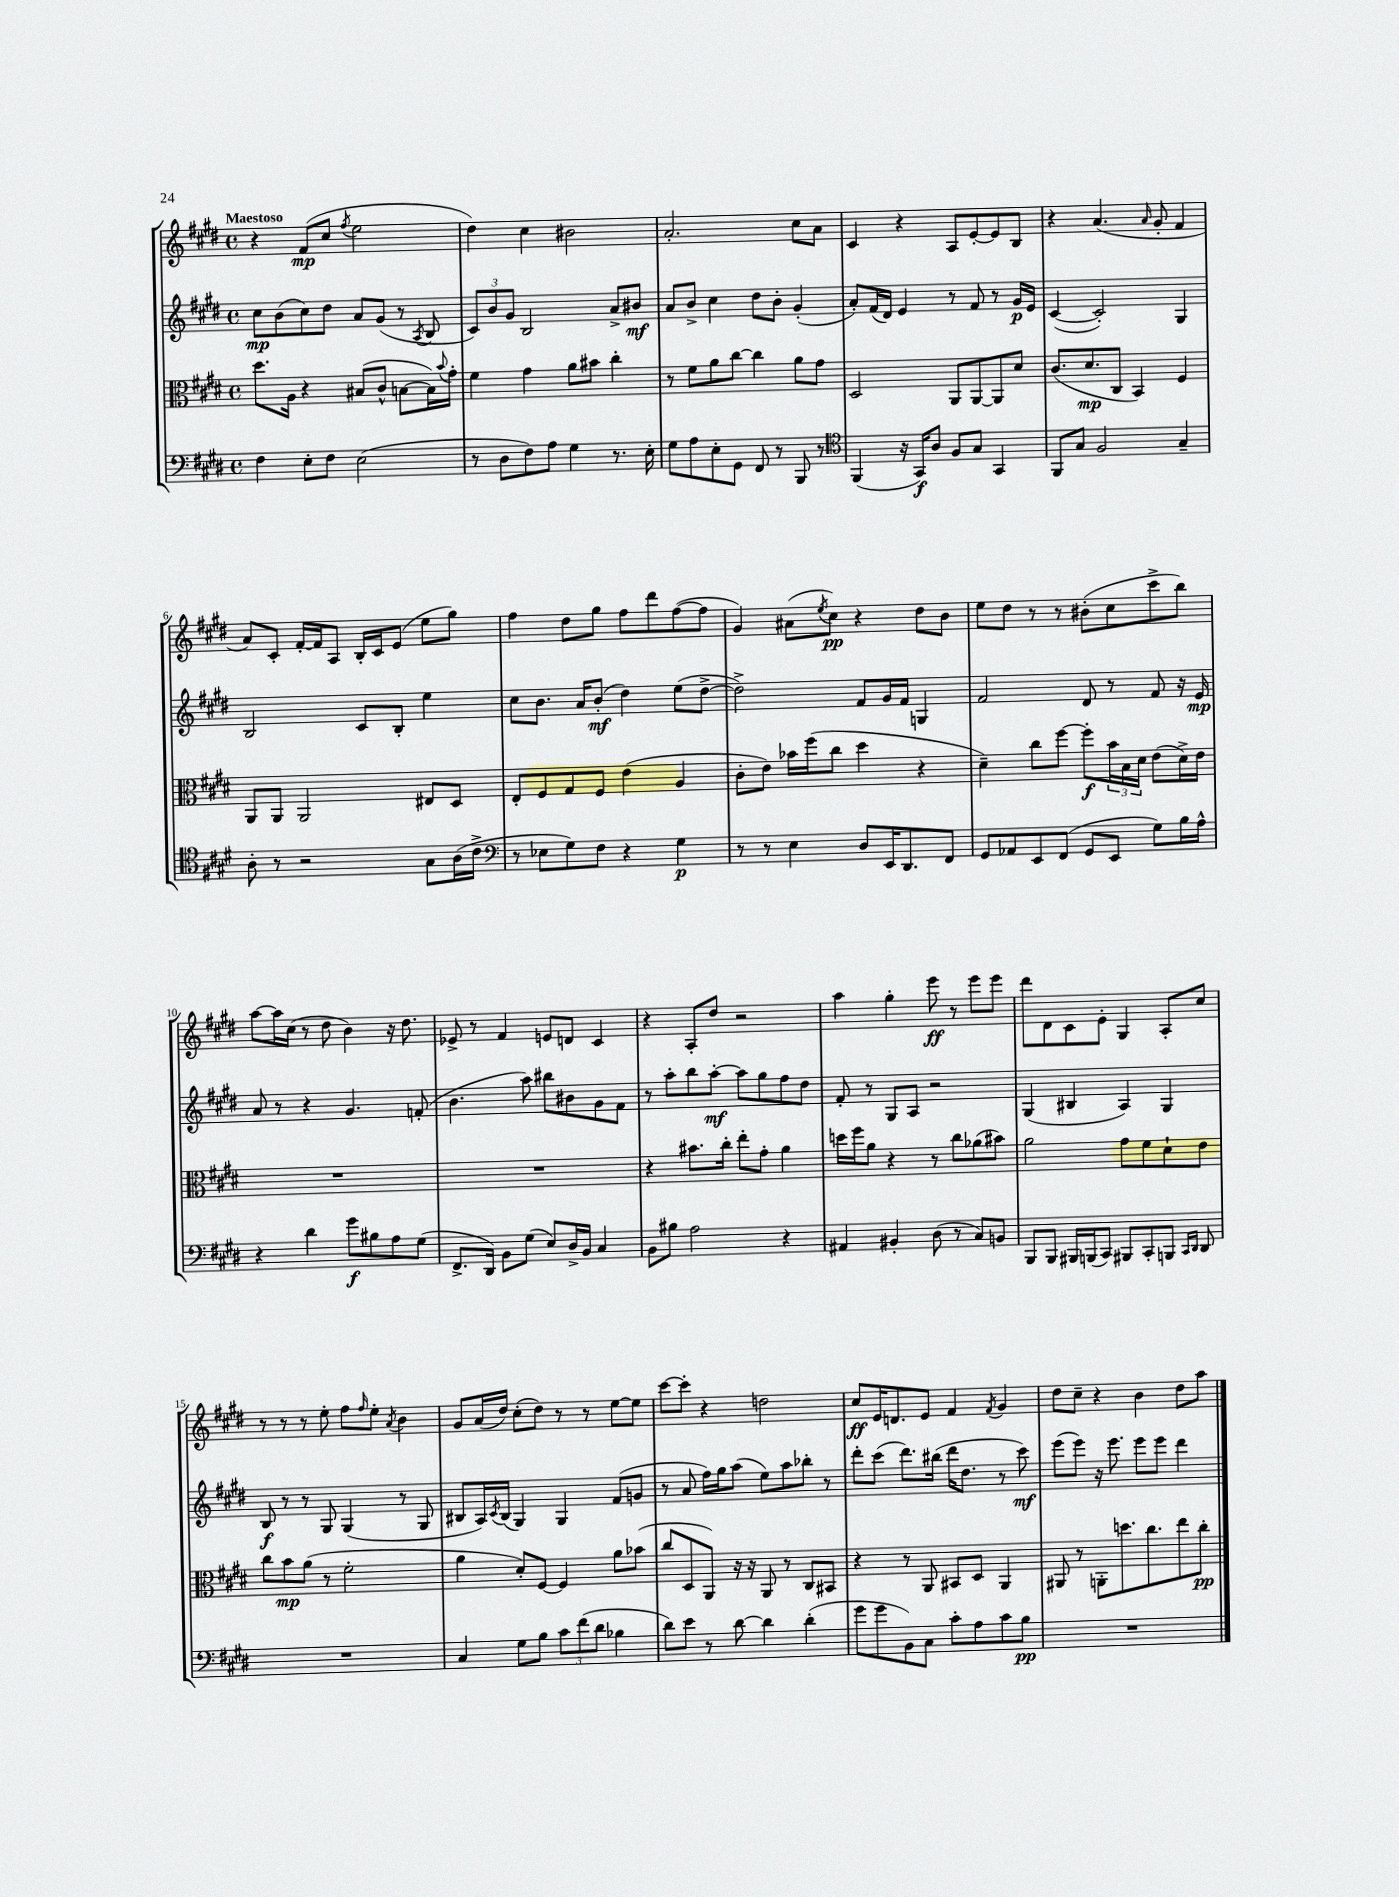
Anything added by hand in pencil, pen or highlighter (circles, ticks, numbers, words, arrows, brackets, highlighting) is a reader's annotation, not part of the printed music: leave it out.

**kern	**dynam	**kern	**dynam	**kern	**dynam	**kern	**dynam
*part4	*part4	*part3	*part3	*part2	*part2	*part1	*part1
*staff4	*staff4	*staff3	*staff3	*staff2	*staff2	*staff1	*staff1
*clefF4	*	*clefC3	*	*clefG2	*	*clefG2	*
*k[f#c#g#d#]	*	*k[f#c#g#d#]	*	*k[f#c#g#d#]	*	*k[f#c#g#d#]	*
*M4/4	*	*M4/4	*	*M4/4	*	*M4/4	*
*met(c)	*	*met(c)	*	*met(c)	*	*met(c)	*
=1	=1	=1	=1	=1	=1	=1	=1
!	!	!	!	!	!	!LO:TX:a:B:t=Maestoso	!
4F#\	.	8.dd#\L	.	8cc#\L	mp	4r	.
.	.	.	.	(8b\	.	.	.
.	.	16A\Jk	.	.	.	.	.
8E'\L	.	4r	.	8cc#\)	.	(8f#/L	mp
8F#\J	.	.	.	8dd#\J	.	8cc#/J	.
.	.	.	.	.	.	8qff#/	.
(2E\	.	(8B#X/L	.	8a/L	.	2ee\	.
.	.	8c#^^/J	.	(8g#/J	.	.	.
.	.	[8Bn\L	.	8r	.	.	.
.	.	.	.	8qA/	.	.	.
.	.	16B\L])	.	8B/	.	.	.
.	.	8qqb/	.	.	.	.	.
.	.	16g#'\JJ	.	.	.	.	.
=2	=2	=2	=2	=2	=2	=2	=2
8r	.	4f#\	.	12c#/L)	.	4dd#\)	.
.	.	.	.	12b/	.	.	.
8D#\L	.	.	.	.	.	.	.
.	.	.	.	12g#/J	.	.	.
8F#\)	.	4g#\	.	2B/	.	4cc#\	.
8A\J	.	.	.	.	.	.	.
4G#\	.	8a\L	.	.	.	2b#X\	.
.	.	8b#X\J	.	.	.	.	.
8.r	.	4cc#'\	.	8a^/L	.	.	.
.	.	.	.	8b#X/J	mf	.	.
16E'\	.	.	.	.	.	.	.
=3	=3	=3	=3	=3	=3	=3	=3
8G#\L	.	8r	.	8a/L	.	2.a'/	.
8A\	.	8f#\L	.	8b^/J	.	.	.
8E'\	.	8a\	.	4cc#\	.	.	.
8GG#\J	.	[8cc#\J	.	.	.	.	.
8FF#/	.	4cc#\]	.	8dd#\L	.	.	.
8r	.	.	.	8b'\J	.	.	.
8BBB/	.	8a\L	.	(4g#'/	.	8cc#\L	.
8r	.	8g#\J	.	.	.	8a\J	.
=4	=4	=4	=4	=4	=4	=4	=4
*clefC4	*	*	*	*	*	*	*
(4FF#/	.	2D#/	.	8a'/L)	.	4c#/	.
.	.	.	.	(16f#/L	.	.	.
.	.	.	.	16d#/JJ)	.	.	.
16r	.	.	.	4e/	.	4r	.
16GG#/KL)	f	.	.	.	.	.	.
8A/J	.	.	.	.	.	.	.
8F#/L	.	8AA/L	.	8r	.	8A/L	.
8G#/J	.	[8AA/	.	8f#/	.	[8e'/	.
4GG#/	.	8AA/]	.	8r	.	8e/]	.
.	.	8d#/J	.	16g#/LL	p	8B/J	.
.	.	.	.	16e/JJ	.	.	.
=5	=5	=5	=5	=5	=5	=5	=5
8FF#/L	.	(8.c#/L	.	([4c#/	.	4r	.
8G#/J	.	.	.	.	.	.	.
.	.	8.d#/	mp	.	.	.	.
2F#/	.	.	.	2c#'/])	.	(4.a/	.
.	.	8C#/J	.	.	.	.	.
.	.	4BB/)	.	.	.	.	.
.	.	.	.	.	.	16qqa/	.
.	.	.	.	.	.	8g#'/	.
4G#~/	.	4F#/	.	4G#/	.	4f#/	.
!!LO:LB:g=z
=6	=6	=6	=6	=6	=6	=6	=6
8A'\	.	8AA/L	.	2B/	.	8a/L)	.
8r	.	8AA/J	.	.	.	8c#'/J	.
2r	.	2AA/	.	.	.	[16f#'/LL	.
.	.	.	.	.	.	16f#/J]	.
.	.	.	.	.	.	8A/J	.
.	.	.	.	8c#/L	.	16B'/LL	.
.	.	.	.	.	.	16c#/J	.
.	.	.	.	8B'/J	.	(8e/J	.
8G#\L	.	8E#X/L	.	4ee\	.	8ee\L	.
(16A\L	.	8D#/J	.	.	.	8gg#\J)	.
16c#^\JJ	.	.	.	.	.	.	.
=7	=7	=7	=7	=7	=7	=7	=7
*clefF4	*	*	*	*	*	*	*
8r	.	8E'/L	.	8cc#\L	.	4ff#\	.
8E-X\L	.	8F#/	.	8.b\J	.	.	.
8G#\)	.	8G#/	.	.	.	8dd#\L	.
.	.	.	.	16a/KL	.	.	.
8F#\J	.	8F#/J	.	(8b'/J	mf	8gg#\J	.
4r	.	(4e\	.	4dd#\)	.	8ff#\L	.
.	.	.	.	.	.	8ddd#\	.
4G#\	p	4A/	.	(8ee\L	.	([8ff#\	.
.	.	.	.	[8dd#^\J	.	8ff#\J]	.
=8	=8	=8	=8	=8	=8	=8	=8
8r	.	8c#'\L	.	2dd#^\])	.	4g#/)	.
8r	.	8e\J)	.	.	.	.	.
4E\	.	16b-X\LL	.	.	.	(8a#X\L	.
.	.	(16ff#\J	.	.	.	.	.
.	.	.	.	.	.	8qee/	.
.	.	8cc#\J	.	.	.	8cc#\J)	pp
8D#/L	.	4dd#\	.	8f#/L	.	4r	.
16EE/K	.	.	.	16g#/L	.	.	.
8.DD#/	.	.	.	16f#/JJ	.	.	.
.	.	4r	.	4Gn/	.	8dd#\L	.
8FF#/J	.	.	.	.	.	8b\J	.
=9	=9	=9	=9	=9	=9	=9	=9
8GG#/L	.	4d#~\)	.	2f#/	.	8ee\L	.
8AA-X/	.	.	.	.	.	8dd#\J	.
8EE/	.	8cc#\L	.	.	.	8r	.
(8FF#/J	.	[8ff#\J	.	.	.	8r	.
8GG#/L	.	8ff#'\L]	f	8d#/	.	(8b#X'\L	.
8EE/J	.	24b\L	.	8r	.	8cc#\	.
.	.	24B\	.	.	.	.	.
.	.	24d#\JJ	.	.	.	.	.
8G#\L)	.	(8e\L	.	8f#/	.	8ccc#^\	.
16B\L	.	16d#^\L)	.	16r	.	8bb\J)	.
16A^^\JJ	.	16e\JJ	.	16e/	mp	.	.
!!LO:LB:g=z
=10	=10	=10	=10	=10	=10	=10	=10
4r	.	1r	.	8a/	.	[8aa\L	.
.	.	.	.	8r	.	16aa\L]	.
.	.	.	.	.	.	(16cc#\JJ	.
4d#\	.	.	.	4r	.	8r	.
.	.	.	.	.	.	8dd#\	.
8g#\L	f	.	.	4.g#/	.	4b\)	.
8B#X\	.	.	.	.	.	.	.
8A\	.	.	.	.	.	16r	.
.	.	.	.	.	.	8.dd#\	.
(8G#\J	.	.	.	(8fn'/	.	.	.
=11	=11	=11	=11	=11	=11	=11	=11
8.FF#^/L	.	1r	.	4.b\	.	8e-X^/	.
.	.	.	.	.	.	8r	.
16DD#/Jk)	.	.	.	.	.	.	.
8BB\L	.	.	.	.	.	4f#/	.
(8G#\J	.	.	.	8aa\)	.	.	.
8E/L)	.	.	.	8bb#X\L	.	8en/L	.
16D#^/L	.	.	.	8b#X\	.	8dn/J	.
16BB/JJ	.	.	.	.	.	.	.
4C#/	.	.	.	8g#\	.	4c#/	.
.	.	.	.	8f#\J	.	.	.
=12	=12	=12	=12	=12	=12	=12	=12
8BB\L	.	4r	.	8r	.	4r	.
8B#X\J	.	.	.	8aa'\L	.	.	.
2A\	.	8.b#X\L	.	8bb\	.	8A'/L	.
.	.	.	.	[8aa'\J	mf	8dd#/J	.
.	.	16cc#'\Jk	.	.	.	.	.
.	.	8ee'\L	.	8aa\L]	.	2r	.
.	.	8g#'\J	.	8gg#\	.	.	.
4r	.	4a\	.	8ff#\	.	.	.
.	.	.	.	8dd#\J	.	.	.
=13	=13	=13	=13	=13	=13	=13	=13
4AA#X/	.	16ddn\LL	.	8f#'/	.	4aa\	.
.	.	16ff#\J	.	.	.	.	.
.	.	8a\J	.	8r	.	.	.
4BB#X'/	.	4r	.	8G#/L	.	4gg#'\	.
.	.	.	.	8A/J	.	.	.
(8D#\	.	8r	.	2r	.	8eee\	ff
8r	.	8cc#\L	.	.	.	8r	.
8C#/L)	.	(8a-X\	.	.	.	8eee\L	.
8BBn/J	.	8b#X\J)	.	.	.	8eee\J	.
=14	=14	=14	=14	=14	=14	=14	=14
8BBB/L	.	2a\	.	(4G#/	.	8ddd#\L	.
8BBB/J	.	.	.	.	.	8d#\	.
16BBB#X/LL	.	.	.	4B#X/	.	8c#\	.
(16BBBn/J	.	.	.	.	.	.	.
8CC#/J)	.	.	.	.	.	8e'\J	.
8BBB#X/L	.	8g#\L	.	4A/)	.	4G#/	.
8CC#'/	.	8f#\	.	.	.	.	.
8BBBn/J	.	8d#`\	.	4G#/	.	8A'/L	.
16qqCC#/LL	.	.	.	.	.	.	.
16qqDD#/JJ	.	.	.	.	.	.	.
8DD#/	.	8e\J	.	.	.	8cc#/J	.
!!LO:LB:g=z
=15	=15	=15	=15	=15	=15	=15	=15
1r	.	8cc#\L	.	8B/	f	8r	.
.	.	8b\	mp	8r	.	8r	.
.	.	(8a\J	.	8r	.	8r	.
.	.	8r	.	8G#/	.	8ee'\	.
.	.	2f#'\	.	(4G#/	.	8ff#\L	.
.	.	.	.	.	.	16qqff#/	.
.	.	.	.	.	.	8ee'\J	.
.	.	.	.	.	.	8qa/	.
.	.	.	.	8r	.	4b\	.
.	.	.	.	8G#/	.	.	.
=16	=16	=16	=16	=16	=16	=16	=16
4C#/	.	4a\	.	8B#X/L	.	8g#/L	.
.	.	.	.	16A/L)	.	(16a/L	.
.	.	.	.	8qc#/	.	.	.
.	.	.	.	(16B#/JJ	.	16dd#/JJ)	.
8G#\L	.	8d#'/L)	.	4G#/)	.	(8cc#'\L	.
8B\J	.	[8F#/J	.	.	.	8dd#\J)	.
12c#\L	.	4F#/]	.	4G#/	.	8r	.
(12f#\	.	.	.	.	.	.	.
.	.	.	.	.	.	8r	.
12d#\J	.	.	.	.	.	.	.
4B-X\	.	8a\L	.	(8f#/L	.	[8ee\L	.
.	.	(8b-X\J	.	8gn/J	.	8ee\J]	.
=17	=17	=17	=17	=17	=17	=17	=17
8d#\L)	.	8cc#/L	.	8r	.	[8ccc#\L	.
8e\J	.	8D#/	.	8a/	.	8ccc#'\J]	.
8r	.	8AA/J)	.	16ff#\LL)	.	4r	.
.	.	.	.	16gg#\J	.	.	.
[8d#\	.	16r	.	(8aa\J	.	.	.
.	.	16r	.	.	.	.	.
4d#\]	.	8AA/	.	8ee\L)	.	2ddn\	.
.	.	8r	.	8aa\	.	.	.
(4d#'\	.	8C#/L	.	8bb-X'\J	.	.	.
.	.	8BB#X/J	.	8r	.	.	.
=18	=18	=18	=18	=18	=18	=18	=18
8g#\L	.	4r	.	8ddd#'\L	.	8cc#/L	ff
8g#\	.	.	.	(8ccc#\J	.	16e/K	.
.	.	.	.	.	.	8.dn/	.
8BB\)	.	8r	.	8.ddd#\L)	.	.	.
8C#\J	.	8AA/	.	.	.	8e/J	.
.	.	.	.	(16bb#X\Jk	.	.	.
8c#'\L	.	8BB#X/L	.	16ddd#\KL	.	4f#/	.
.	.	.	.	8.dd#\J	.	.	.
8A\	.	8D#/J	.	.	.	.	.
.	.	.	.	.	.	8qf#/	.
8c#\	.	4AA/	.	8r	.	4g#/	.
8B\J	pp	.	.	8ccc#\)	mf	.	.
=19	=19	=19	=19	=19	=19	=19	=19
1r	.	8AA#X/	.	(8eee\L	.	8dd#\L	.
.	.	8r	.	8eee\J)	.	8cc#~\J	.
.	.	8AAn'\L	.	16r	.	4r	.
.	.	.	.	8.eee\	.	.	.
.	.	8.ddn\	.	.	.	.	.
.	.	.	.	8eee\L	.	4b\	.
.	.	8.cc#\	.	.	.	.	.
.	.	.	.	8eee\J	.	.	.
.	.	8ee\	.	4ddd#\	.	8dd#\L	.
.	.	8cc#'\J	pp	.	.	8aa\J	.
==	==	==	==	==	==	==	==
*-	*-	*-	*-	*-	*-	*-	*-
